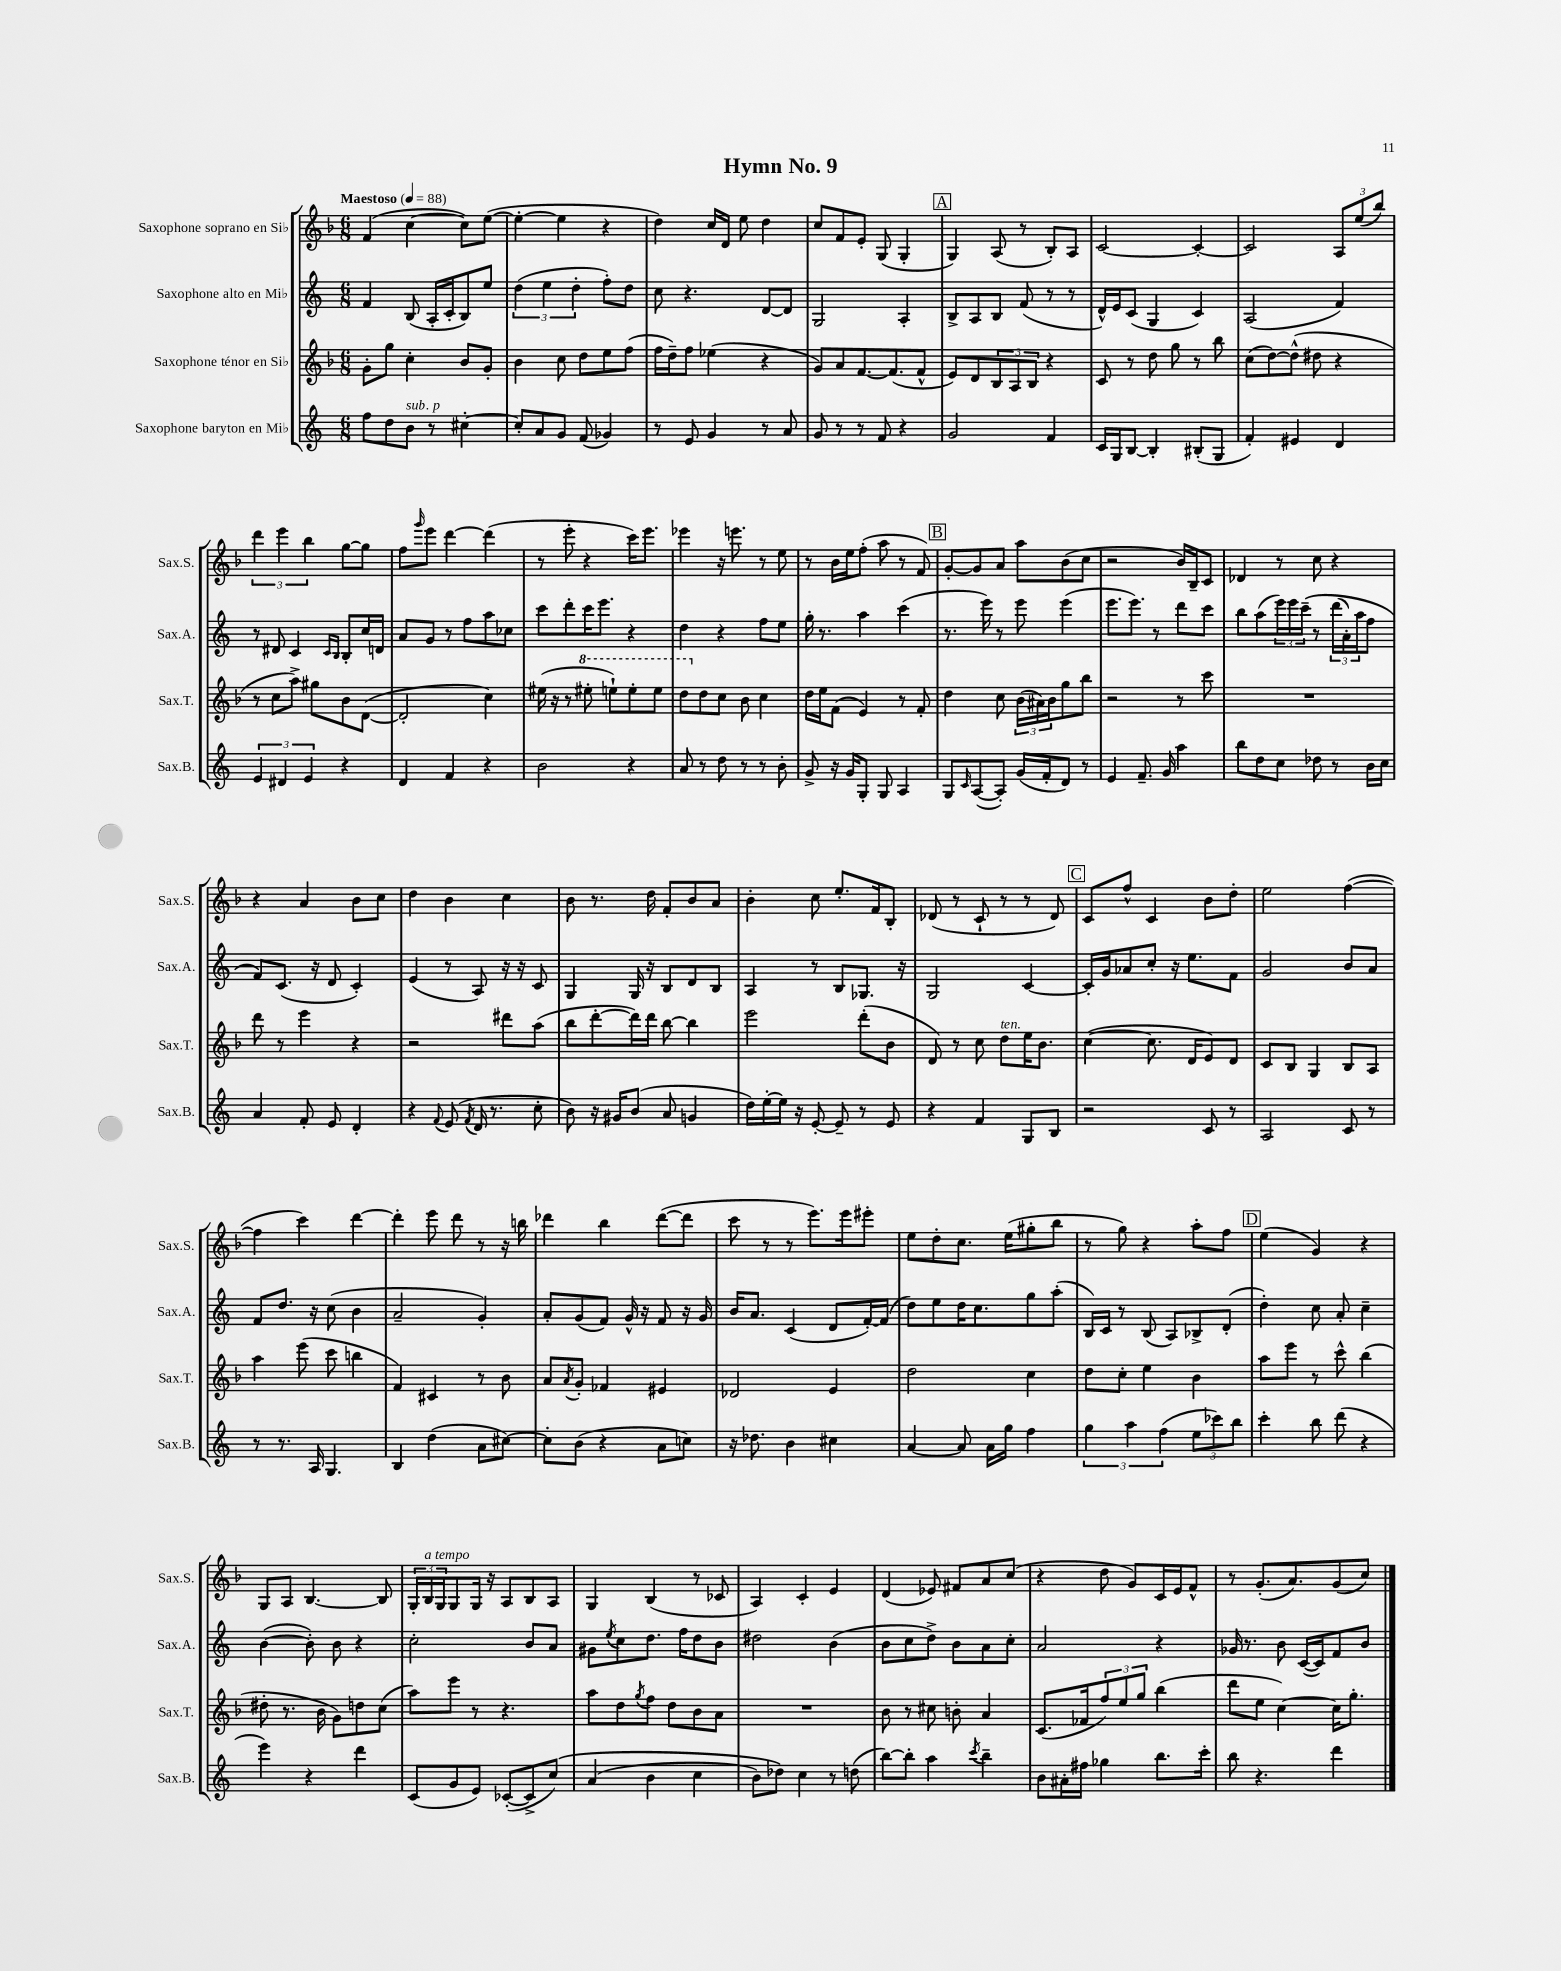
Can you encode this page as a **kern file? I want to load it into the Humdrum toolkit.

**kern	**kern	**kern	**kern
*staff4	*staff3	*staff2	*staff1
*clefG2	*clefG2	*clefG2	*clefG2
*k[]	*k[b-]	*k[]	*k[b-]
*M6/8	*M6/8	*M6/8	*M6/8
*MM88	*MM88	*MM88	*MM88
8ff	8g'	4f	(4f
8dd	8gg	.	.
8b	4cc'	(8B	[4cc
8r	.	16A'	.
.	.	16c'	.
[4cc#'	8b-	8B)	8cc])
.	8g'	8ee	([8ee
=	=	=	=
8cc#']	4b-	(6dd	4ee'_
8a	.	.	.
.	.	6ee	.
8g	8cc	.	4ee]
.	.	6dd'	.
(8f	8dd	.	.
4g-)	8ee	8ff')	4r
.	(8ff	8dd	.
=	=	=	=
8r	16ff	8cc	4dd)
.	16dd~)	.	.
8e	8ff	4.r	.
4g	(4ee-	.	16cc
.	.	.	16d
.	.	.	8ee
8r	4r	[8d	4dd
8a	.	8d]	.
=	=	=	=
8g	8g)	2G	8cc
8r	8a	.	8f
8r	[8.f	.	8e'
8f	.	.	(8G
.	(8.f]	.	.
4r	.	4A'	4G'
.	8f^^	.	.
=	=	=	=
2g	8e)	8B^	4G)
.	8d	8A	.
.	12B-	8B	(8A
.	12A	.	.
.	.	(8f	8r
.	12B-	.	.
4f	4r	8r	8B-')
.	.	8r	8A
=	=	=	=
16c	8c	16d^^)	[2c
16G	.	16e	.
[8B	8r	(8c	.
4B']	8dd	4G	.
.	8gg	.	.
(8B#'	8r	4c)	4c'_
8G	8bb-	.	.
=	=	=	=
4f')	(8cc	(2A	2c]
.	[8dd)	.	.
4e#	(8dd^^]	.	.
.	8dd#	.	.
4d	4r	4f)	12A
.	.	.	(12ee
.	.	.	12bb-)
=	=	=	=
6e	8r	8r	6ddd
.	8cc	8d#	.
6d#	.	.	6eee
.	8aa^)	4c	.
6e	.	.	6bb-
.	8gg#	.	.
.	.	16qqc	.
.	.	16qqB	.
4r	8b-	8B'	[8gg
.	([8d	16cc	8gg]
.	.	16d	.
=	=	=	=
4d	2d']	8a	8ff
.	.	.	16qqggg
.	.	8g	8eee
4f	.	8r	[4ddd
.	.	8ff	.
4r	4cc)	8aa	(4ddd]
.	.	8cc-	.
=	=	=	=
2b	(16ee#	8ccc	8r
.	16r	.	.
.	8r	8ddd'	8eee'
.	8eee#'	16ccc	4r
.	.	8.eee	.
.	8eee`)	.	.
4r	8eee'	4r	16ccc)
.	.	.	8.eee
.	8eee	.	.
=	=	=	=
8a	8ddd	4dd	4eee-
8r	8dd	.	.
8dd	8cc	4r	16r
.	.	.	8.eee
8r	8b-	.	.
8r	4cc	8ff	8r
8b'	.	8ee	8ee
=	=	=	=
8g^	16dd	16gg'	8r
.	16ee	8.r	.
16r	(8f	.	16b-
16g	.	.	16ee
8G'	4e)	4aa	(8ff'
8G	.	.	8aa
4A	8r	(4ccc	8r
.	8f'	.	8f)
=	=	=	=
8G	4dd	8.r	[8g'
16qqc	.	.	.
([8A	.	.	8g]
.	.	16eee)	.
8A'])	8cc	8r	8a
(16g	(24b-	8eee	8aa
.	24a#)	.	.
16f'	.	.	.
.	24b-	.	.
8d)	8gg	(4eee	(8b-
8r	8bb-	.	8cc
=	=	=	=
4e	2r	8.eee	2r
.	.	8.eee)	.
8.f~	.	.	.
.	.	8r	.
16g	.	.	.
4aa	8r	8ddd	16b-)
.	.	.	16B-~
.	8ccc	8ccc	8c
=	=	=	=
8bb	2.r	8bb	4d-
8dd	.	(8aa	.
8cc	.	24eee)	8r
.	.	24eee	.
.	.	&(24ccc~	.
8dd-	.	8r	8cc
8r	.	(24ddd	4r
.	.	24a')	.
.	.	24aa	.
16b	.	8ff	.
16cc	.	.	.
=	=	=	=
4a	8ddd	8f&)	4r
.	8r	(8.c	.
8f'	4eee	.	4a
.	.	16r	.
8e	.	8d	.
4d'	4r	4c')	8b-
.	.	.	8cc
=	=	=	=
4r	2r	(4e	4dd
8qqf	.	.	.
(8e	.	8r	4b-
8qf	.	.	.
16d	.	8A)	.
8.r	.	.	.
.	8ddd#	16r	4cc
.	.	16r	.
8cc'	(8aa	8c	.
=	=	=	=
8b)	8bb-	4G	8b-
16r	[8ddd'	.	8.r
16g#	.	.	.
(8b	16ddd])	16G	.
.	16ddd	16r	16dd
8a	[8bb-	8B	8f'
4g	4bb-]	8d	8b-
.	.	8B	8a
=	=	=	=
16dd)	2eee	4A	4b-'
[16ee'	.	.	.
16ee]	.	.	.
16r	.	.	.
[8e'	.	8r	8cc
8e~]	.	8B	8.ee'
8r	(8ddd'	8.G-	.
.	.	.	16f
8e	8b-	.	8B-'
.	.	16r	.
=	=	=	=
4r	8d)	2G	(8d-
.	8r	.	8r
4f	8cc	.	8c`
.	8dd	.	8r
8G	16ee	[4c	8r
.	8.b-	.	.
8B	.	.	8d-)
=	=	=	=
2r	([4cc	16c']	8c
.	.	16g	.
.	.	8a-	8ff^^
.	8.cc]	8cc'	4c
.	.	16r	.
.	16d	8.ee	.
8c	8e)	.	8b-
8r	8d	8f	8dd'
=	=	=	=
2A	8c	2g	2ee
.	8B-	.	.
.	4G	.	.
8c	8B-	8b	([4ff
8r	8A	8a	.
=	=	=	=
8r	4aa	8f	4ff]
8.r	.	8.dd	.
.	(8eee	.	4ccc)
16A	.	16r	.
4.G	8ccc	(8cc	.
.	4bb	4b	[4ddd
=	=	=	=
4B	4f)	2a~	4ddd']
(4dd	4c#	.	8eee
.	.	.	8ddd
8a	8r	4g')	8r
[8cc#)	8b-	.	16r
.	.	.	16bb
=	=	=	=
8cc#']	8a	8a'	4ddd-
.	8qa	.	.
(8b	8g'	(8g	.
4r	4f-	8f)	4bb-
.	.	16g^^	.
.	.	16r	.
8a	4e#	8f	([8ddd-
8cc)	.	16r	8ddd-]
.	.	16g	.
=	=	=	=
16r	2d-	16b	8ccc
8.dd-	.	8.a	.
.	.	.	8r
4b	.	(4c	8r
.	.	.	8.eee)
4cc#	4e	8d	.
.	.	.	16eee
.	.	[16f')	8eee#'
.	.	(16f]	.
=	=	=	=
[4a	2dd	8dd)	8ee
.	.	8ee	8dd'
8a]	.	16dd	8.cc
.	.	8.cc	.
16a	.	.	.
16gg	.	.	(16ee
4ff	4cc	8gg	8gg#'
.	.	(8aa'	8bb-
=	=	=	=
6gg	8dd	16B)	8r
.	.	16c	.
.	8cc'	8r	8gg)
6aa	.	.	.
.	4ee	(8B	4r
(6ff	.	.	.
.	.	8A)	.
12ee	4b-	8B-^	8aa'
12ccc-)	.	.	.
.	.	(8d'	8ff
12bb	.	.	.
=	=	=	=
4ccc'	8aa	4dd')	(4ee
.	8eee	.	.
8bb	8r	8cc	4g)
(8ddd	8ccc^^	8a'	.
4r	(4bb-	4cc~	4r
=	=	=	=
4eee)	8dd#'	([4b	8G
.	8.r	.	8A
4r	.	8b'])	[4.B-
.	16b-	.	.
.	8g)	8b	.
4ddd	8dd	4r	.
.	(8cc	.	8B-]
=	=	=	=
(8c	8aa)	2cc'	24G'
.	.	.	24B-
.	.	.	24G
8g	8eee	.	8G
8e)	8r	.	16G
.	.	.	16r
([8c-'	4.r	.	8A
8c-^]	.	8b	8B-
&(8cc)	.	8a	8A
=	=	=	=
(4a	8aa	8g#	4G
.	.	8qee	.
.	8dd	8cc	.
.	8qgg	.	.
4b	8ff	8.dd	(4B-
.	8dd	.	.
.	.	16ff	.
4cc	8b-	8dd	8r
.	8a	8b	8c-
=	=	=	=
8b)	2.r	2dd#	4A)
8dd-&)	.	.	.
4cc	.	.	4c'
8r	.	(4b	4e
(8dd	.	.	.
=	=	=	=
[8bb)	8b-	8b	(4d
8bb']	8r	8cc	.
4aa	8cc#	8dd^)	8e-)
.	8b'	8b	8f#
8qccc	.	.	.
4bb~	4a	8a	8a
.	.	8cc'	(8cc
=	=	=	=
8b	(8.c	2a	4r
16a#'	.	.	.
16ff#	16f-	.	.
4gg-	12ff)	.	8dd
.	12ee	.	.
.	.	.	8g)
.	12gg	.	.
8.bb	(4bb-	4r	16c
.	.	.	16e
.	.	.	8f^^
16ccc'	.	.	.
=	=	=	=
8bb	8ddd	16g-	8r
.	.	8.r	.
4.r	8ee	.	(8.g'
.	[4cc)	8b	.
.	.	.	8.a)
.	.	([16c	.
.	.	16c])	.
4ddd	16cc]	8f	(8g
.	8.gg'	.	.
.	.	8b	8cc)
==	==	==	==
*-	*-	*-	*-
